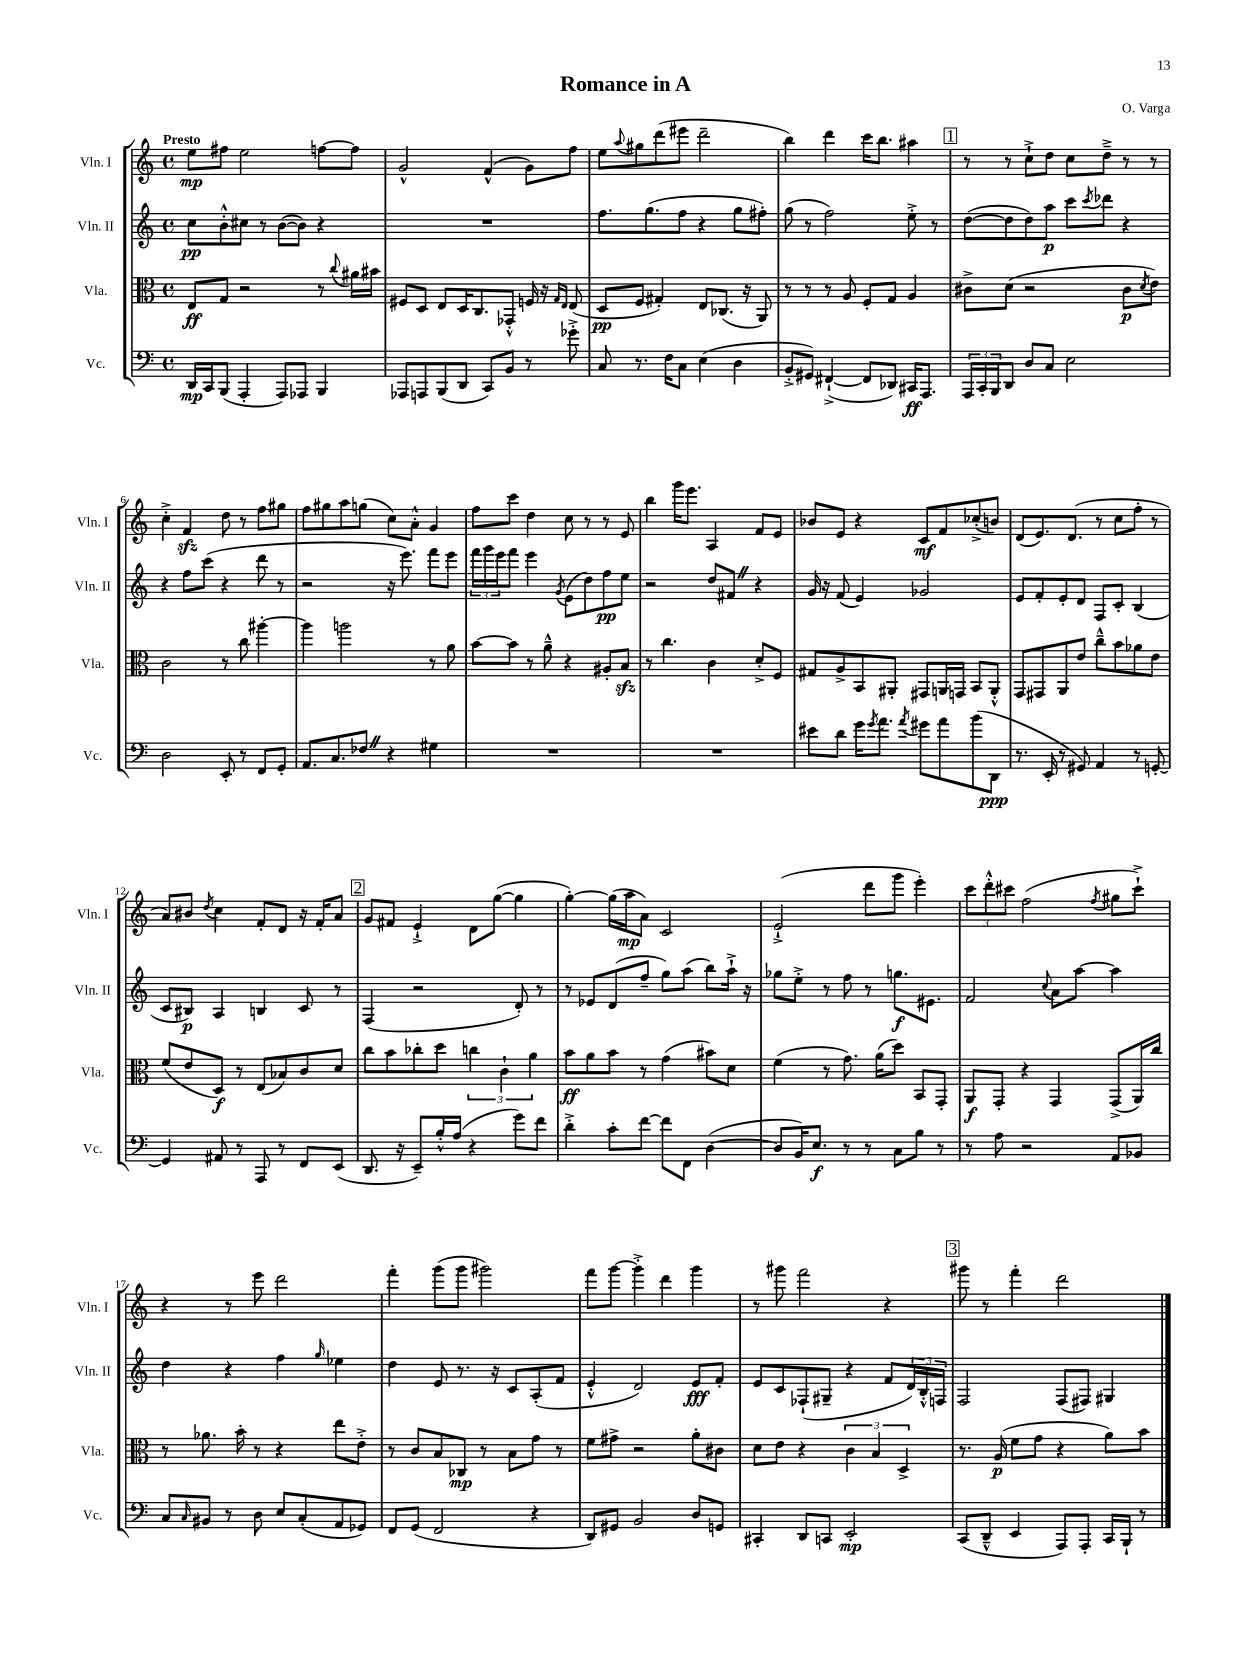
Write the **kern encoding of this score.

**kern	**dynam	**kern	**dynam	**kern	**dynam	**kern	**dynam
*part4	*part4	*part3	*part3	*part2	*part2	*part1	*part1
*staff4	*staff4	*staff3	*staff3	*staff2	*staff2	*staff1	*staff1
*I"Vc.	*	*I"Vla.	*	*I"Vln. II	*	*I"Vln. I	*
*I'Vc.	*	*I'Vla.	*	*I'Vln. II	*	*I'Vln. I	*
*clefF4	*	*clefC3	*	*clefG2	*	*clefG2	*
*k[]	*	*k[]	*	*k[]	*	*k[]	*
*M4/4	*	*M4/4	*	*M4/4	*	*M4/4	*
*met(c)	*	*met(c)	*	*met(c)	*	*met(c)	*
=1	=1	=1	=1	=1	=1	=1	=1
!	!	!	!	!	!	!LO:TX:a:B:t=Presto	!
16DD/LL	mp	8E/L	ff	8cc\L	pp	8ee\L	mp
16CC/J	.	.	.	.	.	.	.
(8BBB/J	.	8G/J	.	8b'^^\	.	8ff#X\J	.
4AAA'/	.	2r	.	8cc#X\J	.	2ee\	.
.	.	.	.	8r	.	.	.
8AAA/L)	.	.	.	([8b\L	.	.	.
8AAA-X/J	.	.	.	8b\J])	.	.	.
4BBB/	.	8r	.	4r	.	[8ffn\L	.
.	.	8qqcc/	.	.	.	.	.
.	.	16a#X\LL	.	.	.	8ff\J]	.
.	.	16b#X\JJ	.	.	.	.	.
=2	=2	=2	=2	=2	=2	=2	=2
8AAA-X/L	.	8F#X/L	.	1r	.	2g^^/	.
8AAAn/	.	8D/J	.	.	.	.	.
(8BBB/	.	8E/L	.	.	.	.	.
8DD/J	.	16D/K	.	.	.	.	.
.	.	8.C/	.	.	.	.	.
8CC/L)	.	.	.	.	.	(4f^^/	.
8BB/J	.	8GG-X'^^/J	.	.	.	.	.
8r	.	16Fn/	.	.	.	8g\L)	.
.	.	16r	.	.	.	.	.
.	.	16qqG/LL	.	.	.	.	.
.	.	16qqE/JJ	.	.	.	.	.
8g-X'^\	.	(8E/	.	.	.	8ff\J	.
=3	=3	=3	=3	=3	=3	=3	=3
8C/	.	8D/L	pp	8.ff\L	.	8ee\L	.
.	.	.	.	.	.	8qqaa/	.
8.r	.	8F/J	.	.	.	8gg#X\	.
.	.	.	.	(8.gg\	.	.	.
.	.	4G#X'/)	.	.	.	(8ddd\	.
16F\KL	.	.	.	.	.	.	.
8C\J	.	.	.	8ff\J	.	8eee#X\J	.
(4E\	.	8E/L	.	4r	.	2ddd~\	.
.	.	(8.C-X/J	.	.	.	.	.
4D\	.	.	.	8gg\L	.	.	.
.	.	16r	.	.	.	.	.
.	.	8AA/)	.	8ff#X'\J)	.	.	.
=4	=4	=4	=4	=4	=4	=4	=4
8BB'^/L	.	8r	.	(8gg\	.	4bb\)	.
8GG#X/J)	.	8r	.	8r	.	.	.
([4FF#X`^/	.	8r	.	2ff\)	.	4ddd\	.
.	.	8A/	.	.	.	.	.
8FF#/L]	.	8F'/L	.	.	.	16ccc\KL	.
.	.	.	.	.	.	8.bb\J	.
8DD-X/J)	.	8G/J	.	.	.	.	.
16CC#X/KL	ff	4A/	.	8ee'^\	.	4aa#X\	.
8.AAA/J	.	.	.	.	.	.	.
.	.	.	.	8r	.	.	.
!!LO:REH:place=s1:t=1
=5	=5	=5	=5	=5	=5	=5	=5
24AAA/LL	.	8c#X^\L	.	([8dd\L	.	8r	.
24CC'/	.	.	.	.	.	.	.
24BBB/J	.	.	.	.	.	.	.
8DD/J	.	(8d\J	.	8dd\]	.	8r	.
8D/L	.	2r	.	8dd\)	.	8cc`^\L	.
8C/J	.	.	.	8aa\J	p	8dd\J	.
2E\	.	.	.	8ccc\L	.	8cc\L	.
.	.	.	.	8qccc/	.	.	.
.	.	.	.	8ddd-X\J	.	8dd~^\J	.
.	.	8c#\L	p	4r	.	8r	.
.	.	8qd/	.	.	.	.	.
.	.	8e\J)	.	.	.	8r	.
!!LO:LB:g=z
=6	=6	=6	=6	=6	=6	=6	=6
2D\	.	2c\	.	4r	.	4cc'^\	.
.	.	.	.	8ff\L	.	4fzz/	.
.	.	.	.	(8ccc\J	.	.	.
8EE'/	.	8r	.	4r	.	8dd\	.
8r	.	8cc\	.	.	.	8r	.
8FF/L	.	[4aa#X'\	.	8ddd\	.	8ff\L	.
8GG'/J	.	.	.	8r	.	8gg#X\J	.
=7	=7	=7	=7	=7	=7	=7	=7
8.AA/L	.	4aa#\]	.	2r	.	8ff\L	.
.	.	.	.	.	.	8gg#X\	.
8.C/	.	.	.	.	.	.	.
.	.	2aan\	.	.	.	8aa\	.
8F-XZ/J	.	.	.	.	.	(8ggn\J	.
4r	.	.	.	16r	.	8cc\L)	.
.	.	.	.	8.eee\)	.	.	.
.	.	.	.	.	.	8a'^^\J	.
4G#X\	.	8r	.	8fff\L	.	4g/	.
.	.	8a\	.	8eee\J	.	.	.
=8	=8	=8	=8	=8	=8	=8	=8
1r	.	[8b\L	.	24fff\LL	.	8ff\L	.
.	.	.	.	24ggg\	.	.	.
.	.	.	.	24eee\J	.	.	.
.	.	8b\J]	.	8fff\J	.	8ccc\J	.
.	.	8r	.	4eee\	.	4dd\	.
.	.	8a~^^\	.	.	.	.	.
.	.	.	.	8qg/	.	.	.
.	.	4r	.	(8e\L	.	8cc\	.
.	.	.	.	8dd\)	.	8r	.
.	.	8A#X'/L	.	8ff\	pp	8r	.
.	.	8Bzz/J	.	8ee\J	.	8e/	.
=9	=9	=9	=9	=9	=9	=9	=9
1r	.	8r	.	2r	.	4bb\	.
.	.	4.cc\	.	.	.	.	.
.	.	.	.	.	.	16ggg\KL	.
.	.	.	.	.	.	8.eee\J	.
.	.	4c\	.	8dd/L	.	4A/	.
.	.	.	.	8f#XZ/J	.	.	.
.	.	8d'^/L	.	4r	.	8f/L	.
.	.	8F/J	.	.	.	8e/J	.
=10	=10	=10	=10	=10	=10	=10	=10
8e#X\L	.	8G#X/L	.	16g/	.	8b-X/L	.
.	.	.	.	16r	.	.	.
8d\J	.	8A^/	.	(8f/	.	8e/J	.
16g\KL	.	8BB/	.	4e/)	.	4r	.
8qg/	.	.	.	.	.	.	.
8.a\J	.	.	.	.	.	.	.
.	.	8AA#X'/J	.	.	.	.	.
8qa/	.	.	.	.	.	.	.
8g#X\L	.	8GG#X/L	.	2g-X/	.	8c/L	mf
8a\	.	16AAn/L	.	.	.	8f/	.
.	.	16GGn/JJ	.	.	.	.	.
(8b\	.	8BB/L	.	.	.	(8cc-X'^/	.
8DD\J	ppp	8AA'^^/J	.	.	.	8bn/J)	.
=11	=11	=11	=11	=11	=11	=11	=11
8.r	.	8GG/L	.	8e/L	.	(8d/L	.
.	.	8GG#X/	.	8f'/	.	8.e/)	.
16EE'/	.	.	.	.	.	.	.
8r	.	8AA/	.	8e'/	.	.	.
.	.	.	.	.	.	(8.d/J	.
8GG#X/)	.	8e/J	.	8d/J	.	.	.
4AA/	.	8cc~^^\L	.	8F/L	.	8r	.
.	.	8b\	.	8c'/J	.	8cc\L	.
8r	.	8a-X\	.	(4B/	.	8ff'\J	.
[8GGn'/	.	8e\J	.	.	.	8r	.
!!LO:LB:g=z
=12	=12	=12	=12	=12	=12	=12	=12
4GG/]	.	(8f/L	.	8c/L	.	8a/L)	.
.	.	8e/	.	8B#X/J)	p	8b#X/J	.
.	.	.	.	.	.	8qdd/	.
8AA#X/	.	8D/J)	f	4A/	.	4cc\	.
8r	.	8r	.	.	.	.	.
8AAA/	.	(8E/L	.	4Bn/	.	8f'/L	.
8r	.	8B-X/)	.	.	.	8d/J	.
8FF/L	.	8c/	.	8c/	.	16r	.
.	.	.	.	.	.	16f'/KL	.
(8EE/J	.	8d/J	.	8r	.	8a/J	.
!!LO:REH:place=s1:t=2
=13	=13	=13	=13	=13	=13	=13	=13
8.DD/	.	8cc\L	.	(4F/	.	8g/L	.
.	.	8b\	.	.	.	8f#X/J	.
16r	.	.	.	.	.	.	.
8EE~/L)	.	8cc-X'\	.	2r	.	4e`^/	.
16B'^^/L	.	8dd\J	.	.	.	.	.
(16A/JJ	.	.	.	.	.	.	.
4r	.	6ccn\	.	.	.	8d\L	.
.	.	.	.	.	.	([8gg\J	.
.	.	6c`\	.	.	.	.	.
8g\L)	.	.	.	8d'/)	.	4gg\]	.
.	.	6a\	.	.	.	.	.
8f\J	.	.	.	8r	.	.	.
=14	=14	=14	=14	=14	=14	=14	=14
4d'^\	.	8b\L	ff	8r	.	[4gg'\)	.
.	.	8a\	.	8e-X/L	.	.	.
8c'\L	.	8b\J	.	(8d/	.	(16gg\LL]	.
.	.	.	.	.	.	16aa\J	mp
[8f\J	.	8r	.	8ff~/J	.	8a\J)	.
8f\L]	.	(4g\	.	8gg\L)	.	2c/	.
8FF\J	.	.	.	(8aa\J	.	.	.
([4D\	.	8b#X\L)	.	8bb\L)	.	.	.
.	.	8d\J	.	16aa`^\Jk	.	.	.
.	.	.	.	16r	.	.	.
=15	=15	=15	=15	=15	=15	=15	=15
8D/L]	.	(4f\	.	8gg-X\L	.	(2e`^/	.
16BB/K)	.	.	.	8ee'^\J	.	.	.
8.E/J	f	.	.	.	.	.	.
.	.	8r	.	8r	.	.	.
8r	.	8.g\)	.	8ff\	.	.	.
8r	.	.	.	8r	.	8ddd\L	.
.	.	(16a\KL	.	.	.	.	.
8C\L	.	8dd\J)	.	8.ggn\L	f	8ggg\J	.
8B\J	.	8BB/L	.	.	.	4eee'\)	.
.	.	.	.	8.e#X\J	.	.	.
8r	.	8GG'/J	.	.	.	.	.
=16	=16	=16	=16	=16	=16	=16	=16
8r	.	8AA/L	f	2f/	.	12ccc\L	.
.	.	.	.	.	.	12ddd'^^\	.
8A\	.	8GG'/J	.	.	.	.	.
.	.	.	.	.	.	12ccc#X\J	.
2r	.	4r	.	.	.	(2ff\	.
.	.	.	.	8qqcc/	.	.	.
.	.	4GG/	.	8a\L	.	.	.
.	.	.	.	[8aa\J	.	.	.
.	.	.	.	.	.	8qff/	.
8AA/L	.	(8GG^/L	.	4aa\]	.	8gg#X\L	.
8BB-X/J	.	16AA/L)	.	.	.	8ccc#`^\J)	.
.	.	16cc/JJ	.	.	.	.	.
!!LO:LB:g=z
=17	=17	=17	=17	=17	=17	=17	=17
8C/L	.	8r	.	4dd\	.	4r	.
16qqC/	.	.	.	.	.	.	.
8BB#X/J	.	8.a-X\	.	.	.	.	.
8r	.	.	.	4r	.	8r	.
.	.	16b'\	.	.	.	.	.
8D\	.	8r	.	.	.	8eee\	.
8E/L	.	4r	.	4ff\	.	2ddd\	.
(8C'/	.	.	.	.	.	.	.
.	.	.	.	16qqgg/	.	.	.
8AA/	.	8ee\L	.	4ee-X\	.	.	.
8GG-X/J)	.	8e'^\J	.	.	.	.	.
=18	=18	=18	=18	=18	=18	=18	=18
8FF/L	.	8r	.	4dd\	.	4fff'\	.
(8GG/J	.	8c/L	.	.	.	.	.
2FF/	.	8B/	.	8e/	.	(8ggg\L	.
.	.	8C-X/J	mp	8.r	.	8ggg\J	.
.	.	8r	.	.	.	2ggg#X\)	.
.	.	.	.	16r	.	.	.
.	.	8B\L	.	8c/L	.	.	.
4r	.	8g\J	.	(8A'/	.	.	.
.	.	8r	.	8f/J	.	.	.
=19	=19	=19	=19	=19	=19	=19	=19
8DD/L)	.	8f\L	.	4e'^^/	.	8fff\L	.
8GG#X/J	.	8g#X^\J	.	.	.	[8ggg\J	.
2BB/	.	2r	.	2d/)	.	4ggg'^\]	.
.	.	.	.	.	.	4ddd\	.
8D/L	.	8a'\L	.	8e/L	fff	4ggg\	.
8GGn/J	.	8c#X\J	.	8f'/J	.	.	.
=20	=20	=20	=20	=20	=20	=20	=20
4CC#X'/	.	8d\L	.	8e/L	.	8r	.
.	.	8e\J	.	8c/	.	8ggg#X\	.
8DD/L	.	4r	.	(8F-X`/	.	2fff\	.
8CCn/J	.	.	.	8G#X~/J	.	.	.
2EE'/	mp	6c\	.	4r	.	.	.
.	.	6B/	.	.	.	.	.
.	.	.	.	8f/L	.	4r	.
.	.	6D^/	.	.	.	.	.
.	.	.	.	24d/L)	.	.	.
.	.	.	.	24B'^^/	.	.	.
.	.	.	.	24Fn/JJ	.	.	.
!!LO:REH:place=s1:t=3
=21	=21	=21	=21	=21	=21	=21	=21
(8CC/L	.	8.r	.	2F/	.	8ggg#X\	.
8DD~^^/J	.	.	.	.	.	8r	.
.	.	(16A/	p	.	.	.	.
4EE/	.	8f\L	.	.	.	4fff'\	.
.	.	8g\J	.	.	.	.	.
8AAA/L)	.	4r	.	(8F/L	.	2ddd\	.
8AAA'/J	.	.	.	8F#X/J)	.	.	.
16CC/LL	.	8a\L)	.	4G#X/	.	.	.
16BBB`/JJ	.	.	.	.	.	.	.
8r	.	8b\J	.	.	.	.	.
==	==	==	==	==	==	==	==
*-	*-	*-	*-	*-	*-	*-	*-
